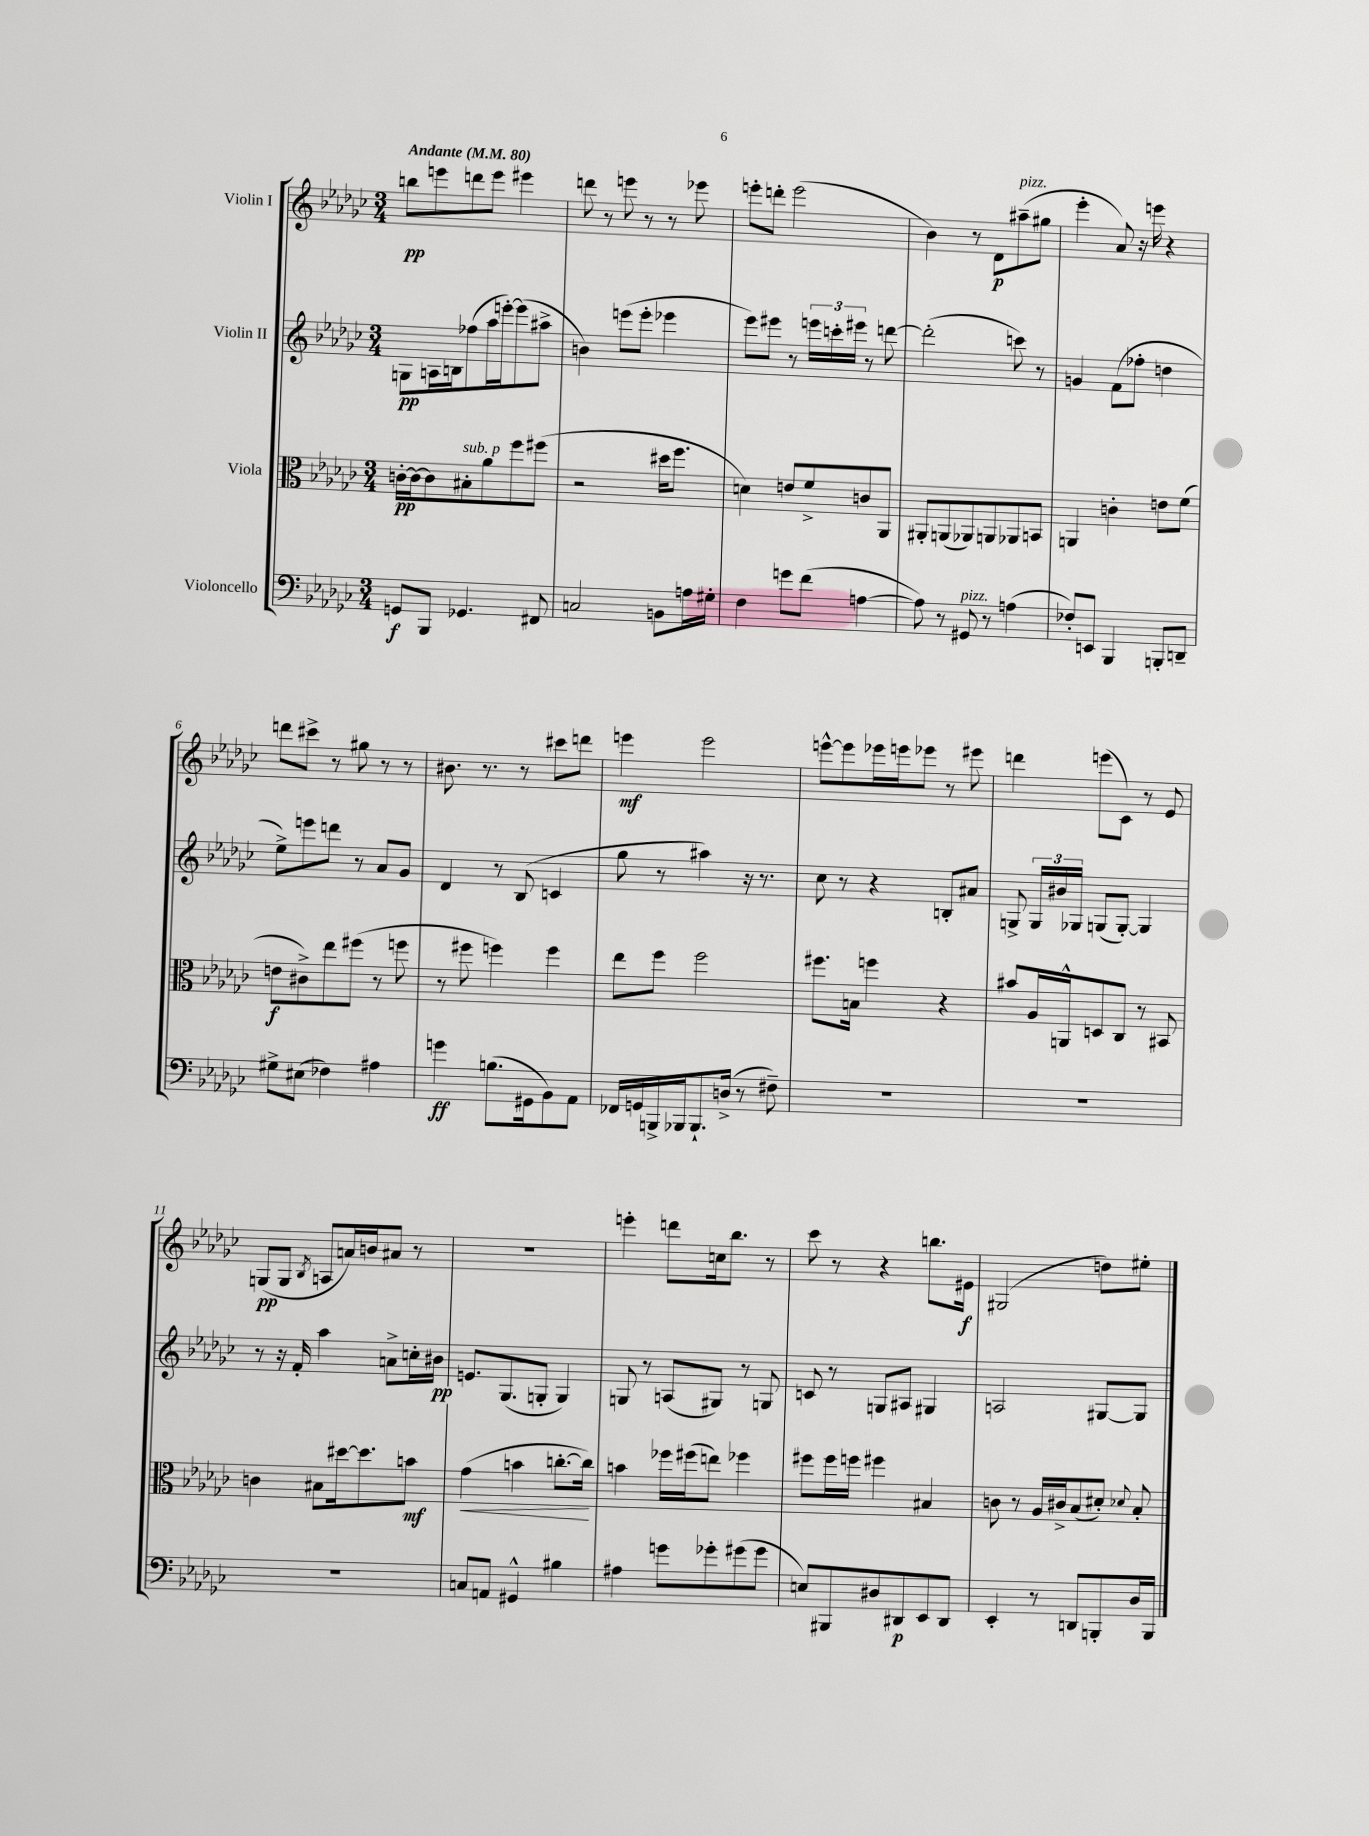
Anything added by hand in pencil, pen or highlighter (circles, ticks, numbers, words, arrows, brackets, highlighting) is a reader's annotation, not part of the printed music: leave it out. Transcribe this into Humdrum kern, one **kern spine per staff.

**kern	**kern	**kern	**kern
*staff4	*staff3	*staff2	*staff1
*clefF4	*clefC3	*clefG2	*clefG2
*k[b-e-a-d-g-c-]	*k[b-e-a-d-g-c-]	*k[b-e-a-d-g-c-]	*k[b-e-a-d-g-c-]
*M3/4	*M3/4	*M3/4	*M3/4
*MM80	*MM80	*MM80	*MM80
8GG	[16c'	8G	8bb
.	16c_	.	.
8BBB-	8c]	16A	8eee
.	.	16B	.
4.GG-	8B#'	(8ff-	8ddd
.	8a-	16aa-	8eee
.	.	[16eee')	.
.	8ff	(8eee]	4eee#
8FF#	(8ff#	8aa#^	.
=	=	=	=
2C	2r	4b)	8ddd
.	.	.	8r
.	.	(8eee	8eee
.	.	8eee'	8r
8BB	16dd#	4eee-	8r
.	8.ff	.	.
16A	.	.	8eee-
16G#'	.	.	.
=	=	=	=
4F	4d)	8eee-)	8eee'
.	.	8eee#	8ddd'
8g	8e	8r	(2eee
(8f	8f^	24eee	.
.	.	24ccc'	.
.	.	24eee#	.
[4A	8c	8r	.
.	8AA-	[8ddd	.
=	=	=	=
8A])	8AA#'	(2ddd']	4b-)
8r	(8AA	.	.
8GG#	8AA-)	.	8r
8r	8AA	.	8d-
(4A	8AA-	8ccc)	(8aa#~
.	8BB	8r	8gg#
=	=	=	=
8F-')	4AA	4g	4eee-'
8EE	.	.	.
4BBB-	4c'	(8f	8a-)
.	.	8ff-'	16r
.	.	.	16eee
8BBB'	8e	4dd	4r
8DD~	(8f	.	.
=	=	=	=
8G#^	8e	8ee-^)	8ddd
(8E#	8c#^)	8eee	8ccc#^
4F-)	8ee-	8ddd	8r
.	(8ff#	8r	8gg#
4A#	8r	8a-	8r
.	8ff	8g-	8r
=	=	=	=
4g	8r	4d-	8.b#
.	8ff#	.	.
.	.	.	8.r
(8.B	4ff)	8r	.
.	.	(8B-	8r
16GG#	.	.	.
8BB-)	4ff	4c	8ccc#
8AA-	.	.	8ddd
=	=	=	=
16FF-	8ee-	8gg-	4eee
16GG	.	.	.
16BBB^	8ff	8r	.
16BBB-	.	.	.
8.BBB-`	2ff	4aa#)	2eee
(16D^	.	.	.
8r	.	16r	.
.	.	8.r	.
8F#~)	.	.	.
=	=	=	=
2.r	8.ff#	8cc-	[8eee^^
.	.	8r	8eee]
.	16B	.	.
.	4ff	4r	16eee-
.	.	.	16eee
.	.	.	8eee-
.	4r	8B'	8r
.	.	8a#	8eee#
=	=	=	=
2.r	8b#	8G^	4ddd
.	16A-	24G	.
.	.	24b#	.
.	16AA^^	.	.
.	.	24G-	.
.	8D	(8G	(8eee
.	8C-	[8G')	8c-)
.	8r	4G]	8r
.	8BB#	.	8e-
=	=	=	=
2.r	4c	8r	(8G
.	.	16r	8G
.	.	16f'	.
.	.	.	8qB-
.	8B#	4aa-	8A
.	[16dd#	.	16a)
.	8.dd#]	.	16b
.	.	8a^	8a#
.	8b	16cc'	8r
.	.	16b#	.
=	=	=	=
8C	(4g-	8.e	2.r
8AA	.	.	.
.	.	(8.G-	.
4GG#^^	4b	.	.
.	.	8G'	.
4B#	[8.cc'	4G)	.
.	16cc])	.	.
=	=	=	=
4A#	4b	8G	4eee'
.	.	8r	.
8g	16ff-	(8A	8ddd
.	(16ff#	.	.
8g-'	8ee)	8G#)	16cc
.	.	.	8.bb-
(8g#	4ff-	8r	.
8g#	.	8G	8r
=	=	=	=
8E)	8ff#	8c	8ccc-
8BBB#	16ff#	8r	8r
.	16ff	.	.
8D#	4ff#	8G	4r
8DD#	.	8A#	.
8EE-	4B#	4G#	8.bb
8DD#	.	.	.
.	.	.	16e#
=	=	=	=
4EE-'	8c	2A	(2G#
.	8r	.	.
8r	16A-	.	.
.	16c#^	.	.
8DD	(8B-	.	.
8BBB'	8d#')	[8G#	8dd)
.	8qqd-	.	.
16D-	8B-'	8G#]	8ee#'
16BBB	.	.	.
==	==	==	==
*-	*-	*-	*-
